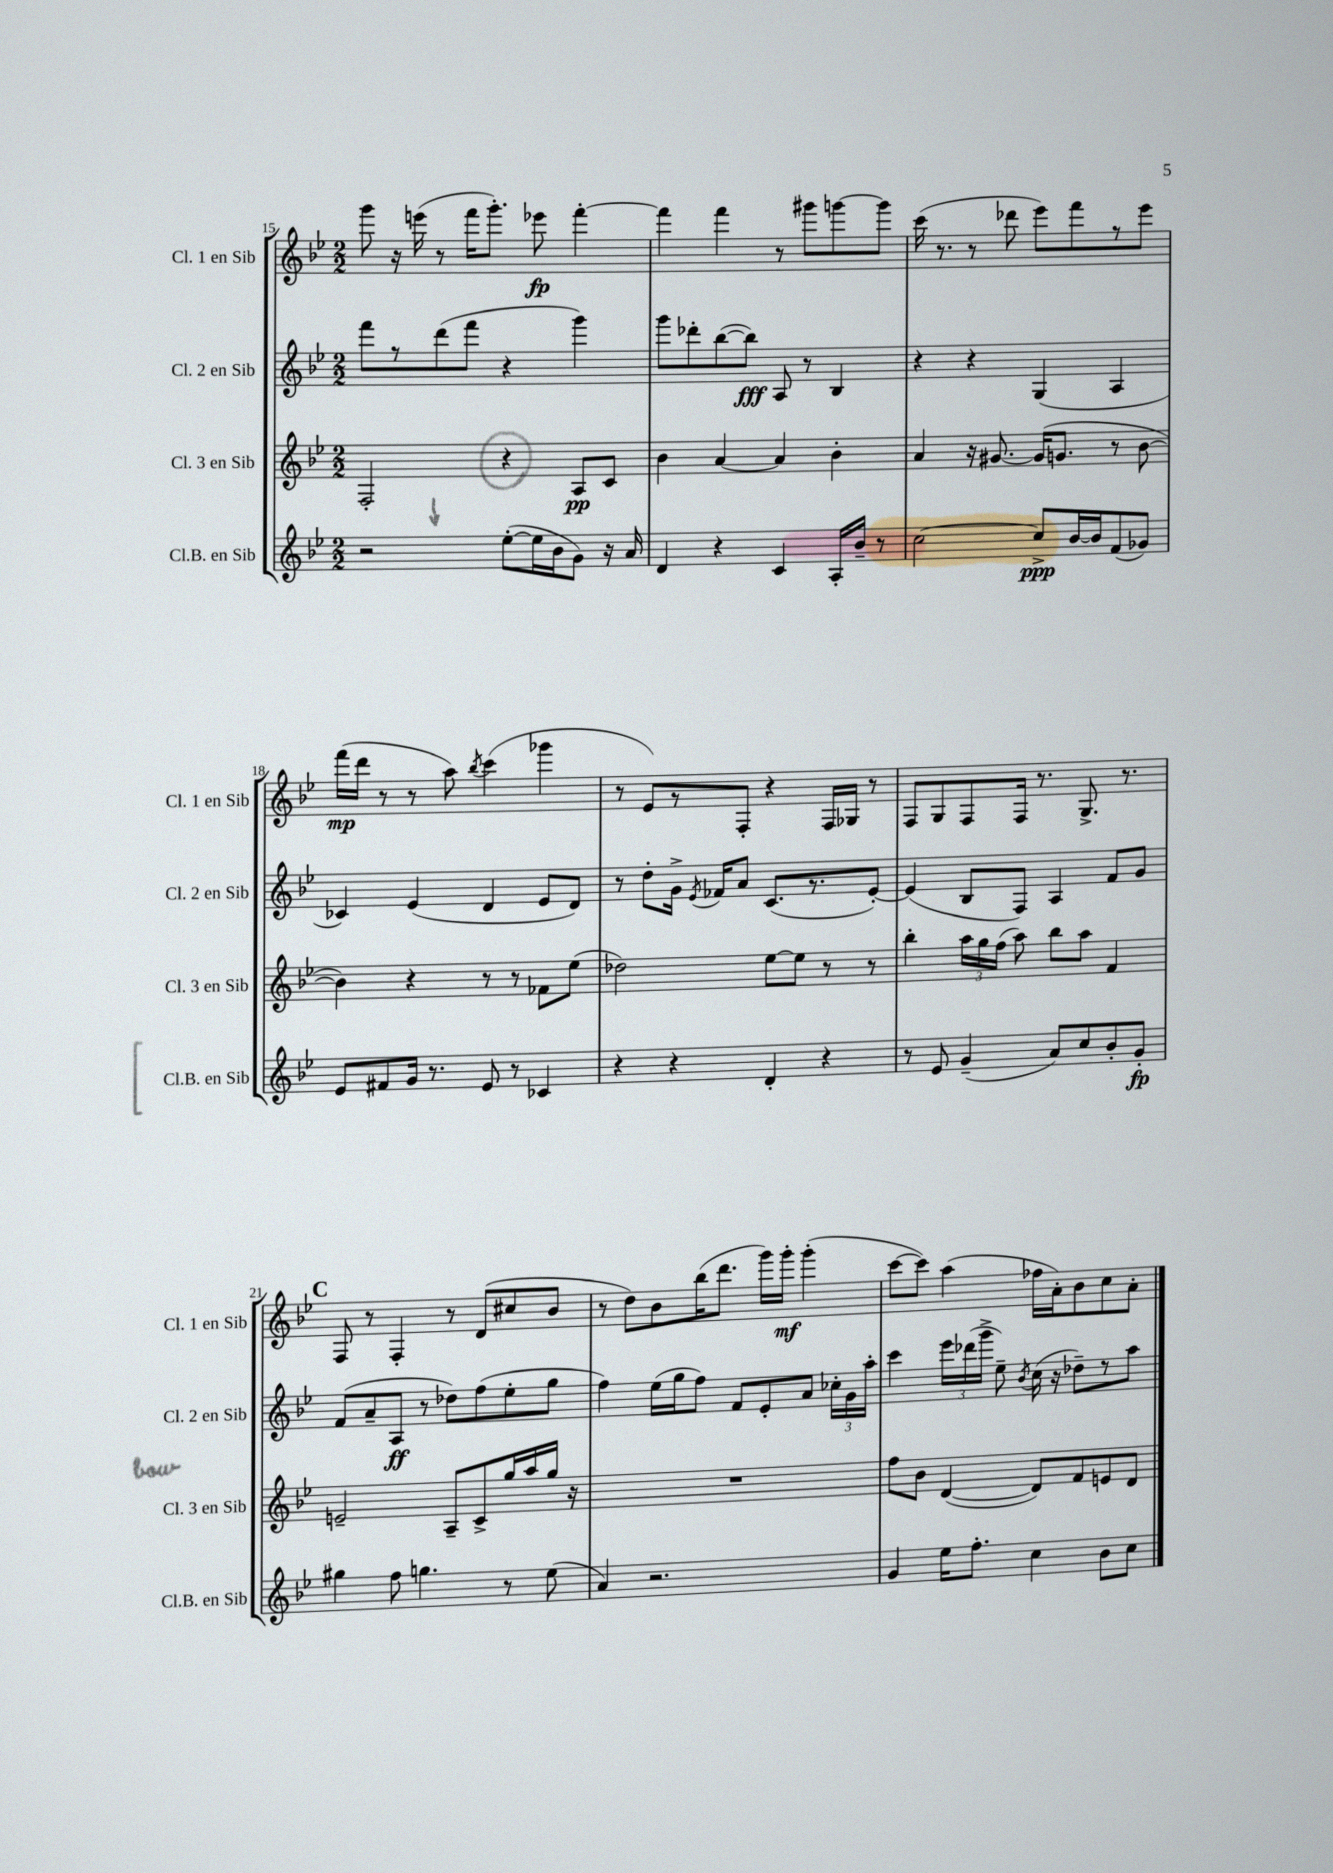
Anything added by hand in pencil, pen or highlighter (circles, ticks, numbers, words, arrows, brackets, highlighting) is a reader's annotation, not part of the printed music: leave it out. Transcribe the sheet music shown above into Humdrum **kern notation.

**kern	**kern	**kern	**kern
*staff4	*staff3	*staff2	*staff1
*clefG2	*clefG2	*clefG2	*clefG2
*k[b-e-]	*k[b-e-]	*k[b-e-]	*k[b-e-]
*M2/2	*M2/2	*M2/2	*M2/2
2r	2F'	8fff	8ggg
.	.	8r	16r
.	.	.	(16eee
.	.	(8ddd	8r
.	.	8fff	16fff
.	.	.	8.ggg')
([8ee-'	4r	4r	.
16ee-]	.	.	8eee-
16b-	.	.	.
8g)	8A	4ggg)	[4fff'
16r	8c	.	.
16a	.	.	.
=	=	=	=
4d	4b-	8ggg	4fff]
.	.	8ddd-'	.
4r	[4a	([8bb-	4fff
.	.	8bb-])	.
4c	4a]	8A	8r
.	.	8r	8ggg#
16A'	4b-'	4B-	[8ggg
16b-~	.	.	.
8r	.	.	8ggg]
=	=	=	=
[2cc	4a	4r	(16ccc
.	.	.	8.r
.	16r	4r	8r
.	[8.g#	.	.
.	.	.	8ddd-
8cc^]	(16g#]	(4G	8eee-)
.	8.g	.	.
[16b-	.	.	8fff
16b-]	.	.	.
(8f	8r	4A	8r
8g-)	[8b-	.	8eee-
=	=	=	=
8e-	4b-])	4c-)	(16fff
.	.	.	16ddd
8f#	.	.	8r
16g	4r	(4e-	8r
8.r	.	.	.
.	.	.	8aa)
.	.	.	8qbb-
8e-	8r	4d	(4ccc
8r	8r	.	.
4c-	8f-	8e-	4ggg-
.	(8ee-	8d)	.
=	=	=	=
4r	2dd-)	8r	8r
.	.	8dd'	8e-)
4r	.	16g^	8r
.	.	8qe-	.
.	.	16f-	.
.	.	8a	8F'
4d'	[8ee-	(8.c	4r
.	8ee-]	.	.
.	.	8.r	.
4r	8r	.	16F
.	.	.	16G-
.	8r	[8e-')	8r
=	=	=	=
8r	4bb-'	(4e-]	8F
8e-	.	.	8G
(4g~	24aa	8B-	8F
.	24gg	.	.
.	(24ff	.	.
.	8aa)	8F)	16F
.	.	.	8.r
8a)	8bb-	4A	.
8cc	8aa	.	8.G^
8b-'	4f	8f	.
.	.	.	8.r
8g'	.	8g	.
=	=	=	=
4gg#	2e~	(8f	8F
.	.	8a~	8r
8ff	.	8A	4F'
4.gg	.	8r	.
.	8A~	8dd-)	8r
.	8c^	(8ff	(8d
8r	16gg	8ee-'	8cc#
.	16aa	.	.
(8ee-	16gg	8gg	8b-
.	16r	.	.
=	=	=	=
4a)	1r	4ff)	8r
.	.	.	8dd)
2.r	.	(16ee-	8b-
.	.	16gg	.
.	.	8ff)	(16bb-
.	.	.	8.ddd
.	.	8f	.
.	.	8e-'	16ggg)
.	.	.	16ggg'
.	.	8a	(4ggg'
.	.	24cc-'	.
.	.	24g	.
.	.	24aa'	.
=	=	=	=
4g	8ff	4ccc	[8ccc
.	8b-	.	8ccc])
16ee-	([4d	24eee-	(4aa
.	.	(24ddd-	.
8.ff'	.	.	.
.	.	24ggg^	.
.	.	8ee-~)	.
.	.	8qb-	.
4cc	8d])	(16cc	16ff-
.	.	16r	16a')
.	8f	8dd-~)	8b-
8b-	8e	8r	8cc
8cc	8d	8aa	8a'
==	==	==	==
*-	*-	*-	*-
